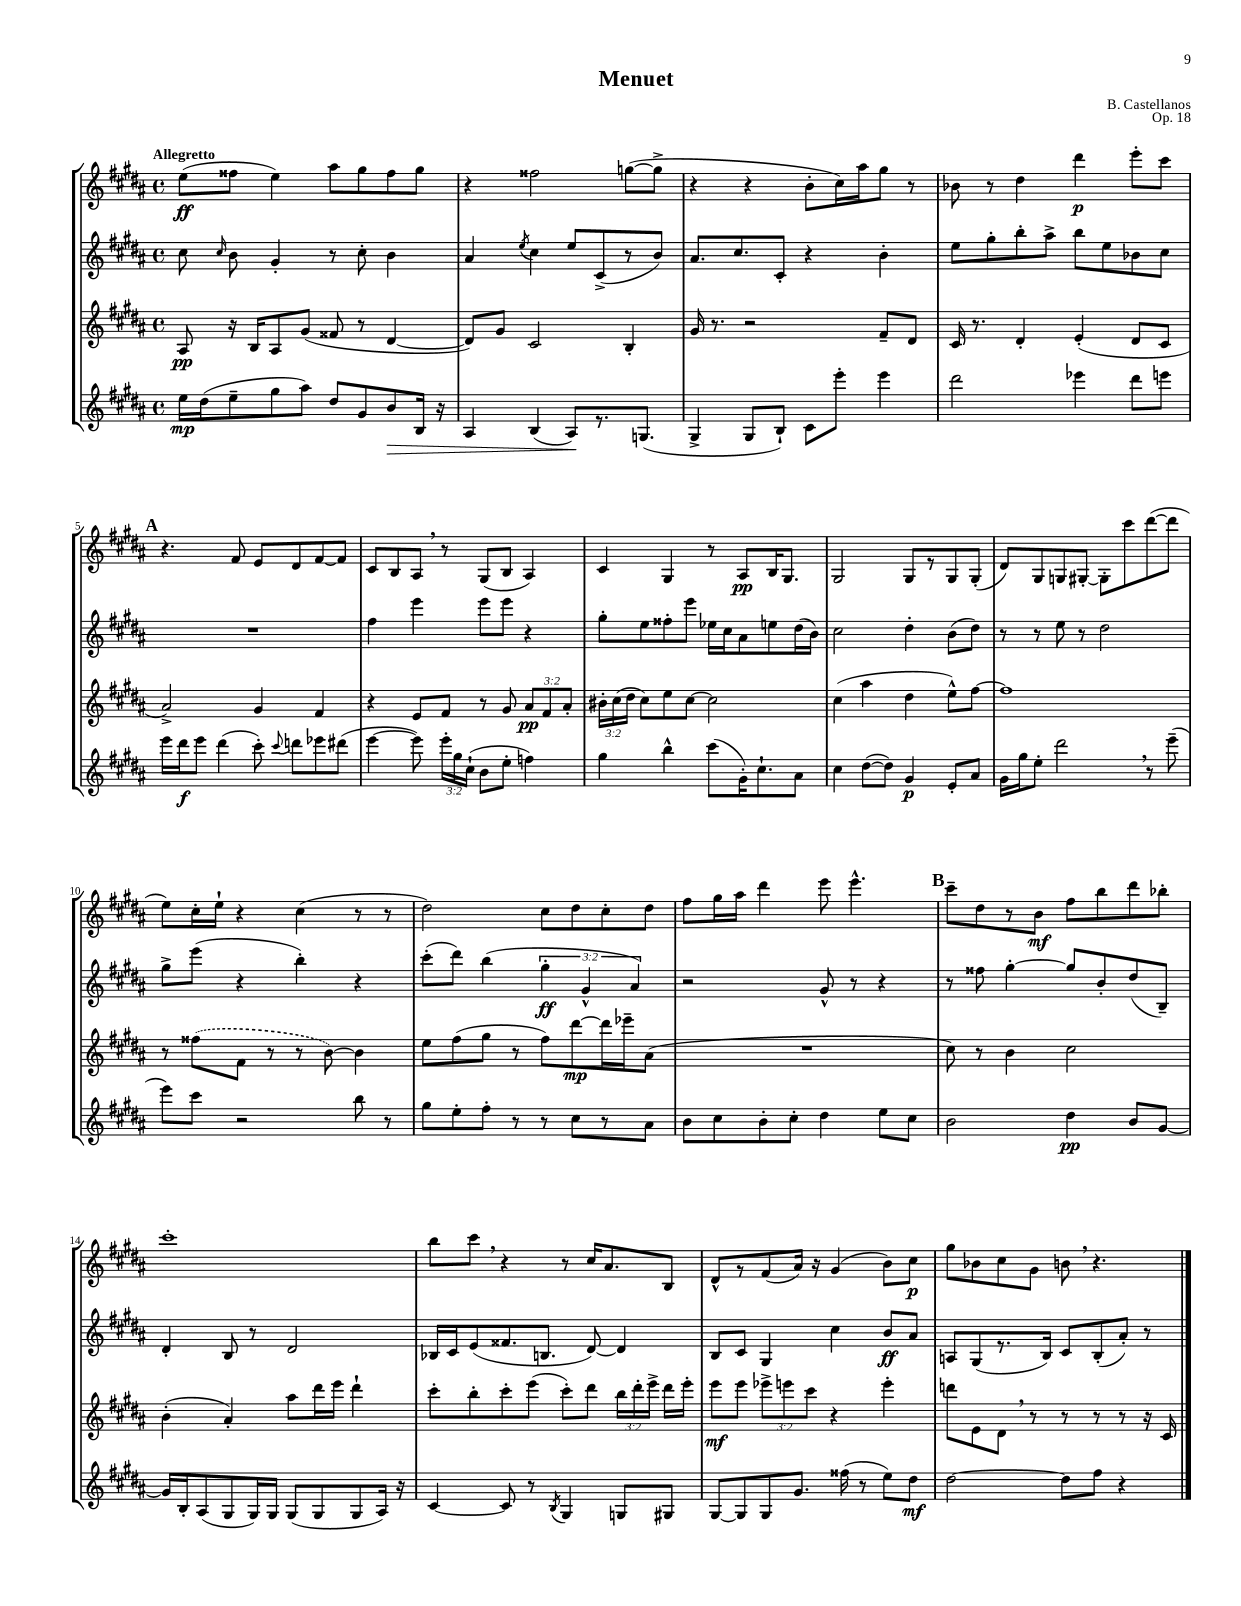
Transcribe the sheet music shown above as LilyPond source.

\header { title = "Menuet" composer = "B. Castellanos" opus = "Op. 18" }
<<
\new StaffGroup <<
\new Staff = "s0" {
    \clef treble \key b \major \defaultTimeSignature \time 4/4 \tempo "Allegretto"
    \autoBeamOff e''8[\ff( fisis''8] e''4) ais''8[ gis''8 fisis''8 gis''8] |
    r4 fisis''2 g''8[~( g''8]-> |
    r4 r4 b'8[-. cis''16) ais''16 gis''8] r8 |
    bes'8 r8 dis''4 dis'''4\p e'''8[-. cis'''8] |
    \mark \markup { \bold "A" } r4. fis'8 e'8[ dis'8 fis'8~ fis'8] |
    cis'8[ b8 ais8] \breathe r8 gis8[( b8] ais4) |
    cis'4 gis4 r8 ais8[\pp b16 gis8.] |
    gis2 gis8[ r8 gis8 gis8]-.( |
    dis'8[) gis8 g8 gis8]~-. gis8[-. cis'''8 dis'''8~( dis'''8] |
    e''8[) cis''16-. e''16]-! r4 cis''4( r8 r8 |
    dis''2) cis''8[ dis''8 cis''8-. dis''8] |
    fis''8[ gis''16 ais''16] dis'''4 e'''8 e'''4.-^ |
    \mark \markup { \bold "B" } cis'''8[-- dis''8 r8 b'8]\mf fis''8[ b''8 dis'''8 bes''8]-. |
    cis'''1-. |
    b''8[ cis'''8] \breathe r4 r8 cis''16[ ais'8. b8] |
    dis'8[-^ r8 fis'8( ais'16]) r16 gis'4( b'8[) cis''8]\p |
    gis''8[ bes'8 cis''8 gis'8] b'8 \breathe r4. \bar "|." |
}
\new Staff = "s1" {
    \clef treble \key b \major \defaultTimeSignature \time 4/4 \override Staff.TupletNumber.text = #tuplet-number::calc-fraction-text
    \autoBeamOff cis''8 \grace { cis''16 } b'8 gis'4-. r8 cis''8-. b'4 |
    ais'4 \acciaccatura { e''8 } cis''4 e''8[ cis'8->( r8 b'8]) |
    ais'8.[ cis''8. cis'8]-. r4 b'4-. |
    e''8[ gis''8-. b''8-. ais''8]-> b''8[ e''8 bes'8 cis''8] |
    \mark \markup { \bold "A" } R1 |
    fis''4 e'''4 e'''8[ e'''8] r4 |
    gis''8[-. e''8 fisis''8-. e'''8] ees''16[ cis''16 ais'8 e''8 dis''16( b'16]) |
    cis''2 dis''4-. b'8[( dis''8]) |
    r8 r8 e''8 r8 dis''2 |
    gis''8[-> e'''8]( r4 b''4-.) r4 |
    cis'''8[-.( dis'''8]) b''4( \tuplet 3/2 { gis''4-.\ff gis'4-^ ais'4) } |
    r2 gis'8-^ r8 r4 |
    \mark \markup { \bold "B" } r8 fisis''8 gis''4~-. gis''8[ b'8-. dis''8( b8]--) |
    dis'4-. b8 r8 dis'2 |
    bes16[ cis'16 e'8( fisis'8. b8.] dis'8~) dis'4 |
    b8[ cis'8] gis4 cis''4 b'8[\ff ais'8] |
    a8[ gis8( r8. b16]) cis'8[ b8-.( ais'8]-.) r8 \bar "|." |
}
\new Staff = "s2" {
    \clef treble \key b \major \defaultTimeSignature \time 4/4 \override Staff.TupletNumber.text = #tuplet-number::calc-fraction-text
    \autoBeamOff ais8\pp r16 b16[ ais8 gis'8]( fisis'8 r8 dis'4~ |
    dis'8[) gis'8] cis'2 b4-. |
    gis'16 r8. r2 fis'8[-- dis'8] |
    cis'16 r8. dis'4-. e'4-.( dis'8[ cis'8] |
    \mark \markup { \bold "A" } ais'2->) gis'4 fis'4 |
    r4 e'8[ fis'8] r8 gis'8 \tuplet 3/2 { ais'8[\pp fis'8 ais'8]-. } |
    \tuplet 3/2 { bis'16[-. cis''16( dis''16] } cis''8[) e''8 cis''8]~ cis''2 |
    cis''4( ais''4 dis''4 e''8[-^) fis''8]~ |
    fis''1 |
    r8 \once \slurDashed fisis''8[( fis'8] r8 r8 b'8~) b'4 |
    e''8[ fis''8( gis''8] r8 fis''8[) dis'''8~\mp dis'''16 ees'''16-- ais'8]( |
    R1 |
    \mark \markup { \bold "B" } cis''8) r8 b'4 cis''2 |
    b'4-.( ais'4-.) ais''8[ dis'''16 e'''16] dis'''4-! |
    cis'''8[-. b''8-. cis'''8-. e'''8]( cis'''8[-.) dis'''8] \tuplet 3/2 { b''16[ dis'''16-. e'''16]-> } dis'''16[ e'''16]-. |
    e'''8[\mf e'''8] \tuplet 3/2 { ees'''8[-> e'''8 cis'''8] } r4 e'''4-. |
    d'''8[ e'8 dis'8] \breathe r8 r8 r8 r8 r16 cis'16 \bar "|." |
}
\new Staff = "s3" {
    \clef treble \key b \major \defaultTimeSignature \time 4/4 \override Staff.TupletNumber.text = #tuplet-number::calc-fraction-text
    \autoBeamOff e''16[\mp dis''16( e''8-- gis''8 ais''8]) dis''8[ gis'8 b'8\> b16] r16 |
    ais4 b4( ais8[\!) r8. g8.]( |
    gis4-> gis8[ b8]-!) cis'8[ e'''8]-. e'''4 |
    dis'''2 ees'''4 dis'''8[ e'''8] |
    \mark \markup { \bold "A" } e'''16[ dis'''16\f e'''8] dis'''4( cis'''8-.) \appoggiatura { cis'''8 } d'''8[ ees'''8 dis'''8]( |
    e'''4~ e'''8) \tuplet 3/2 { e'''16[-. gis''16 cis''16]-!( } b'8[ e''8]-. f''4) |
    gis''4 b''4-^ cis'''8[( gis'16-.) cis''8.-! ais'8] |
    cis''4 dis''8[~( dis''8]) gis'4\p e'8[-. ais'8] |
    gis'16[ gis''16 e''8]-. dis'''2 \breathe r8 e'''8--( |
    e'''8[) cis'''8] r2 b''8 r8 |
    gis''8[ e''8-. fis''8]-. r8 r8 cis''8[ r8 ais'8] |
    b'8[ cis''8 b'8-. cis''8]-. dis''4 e''8[ cis''8] |
    \mark \markup { \bold "B" } b'2 dis''4\pp b'8[ gis'8]~ |
    gis'16[ b16-. ais8( gis8 gis16) gis16] gis8[( gis8 gis8 ais16]) r16 |
    cis'4~ cis'8 r8 \acciaccatura { b8 } gis4 g8[ gis8] |
    gis8[~ gis8 gis8 gis'8.] fisis''16( r8 e''8[) dis''8]\mf |
    dis''2~ dis''8[ fis''8] r4 \bar "|." |
}
>>
>>
